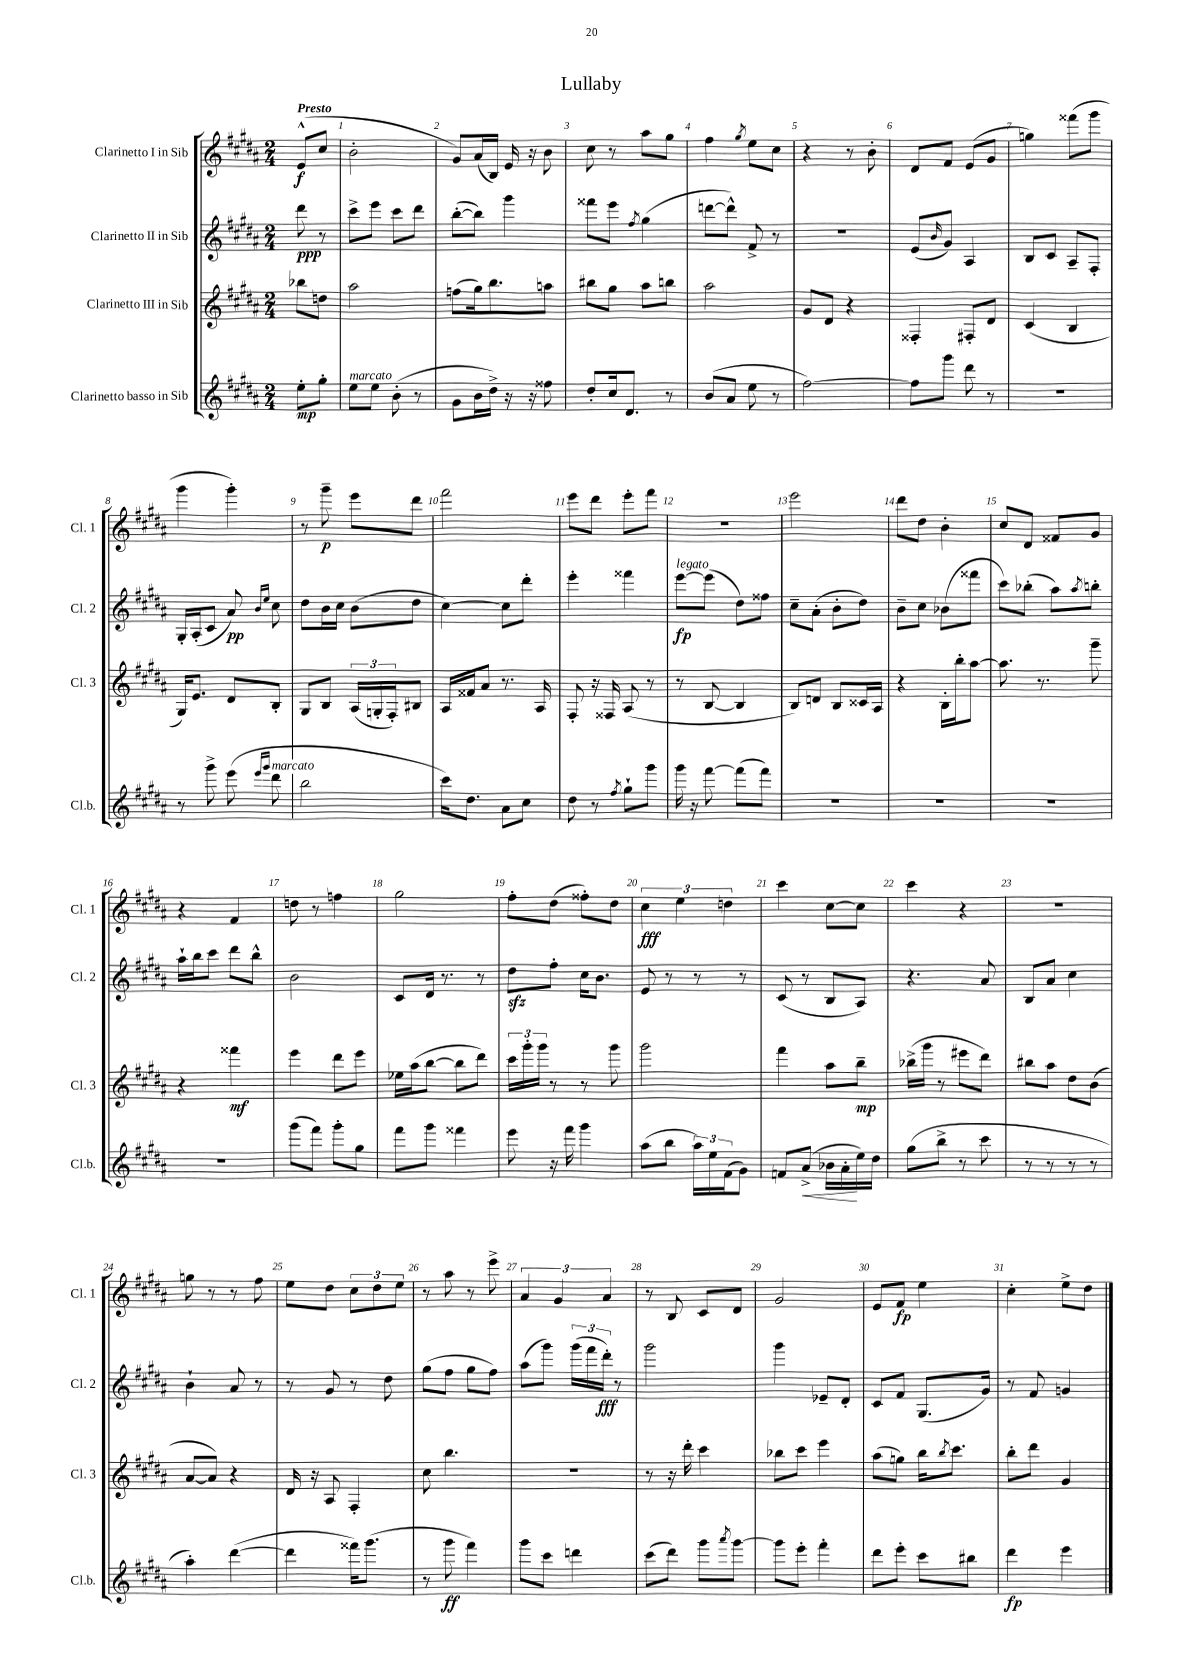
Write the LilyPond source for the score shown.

\header { title = "Lullaby" }
<<
\new StaffGroup <<
\new Staff = "s0" \with { instrumentName = "Clarinetto I in Sib" shortInstrumentName = "Cl. 1" } {
    \clef treble \key b \major \numericTimeSignature \time 2/4 \partial 4 \tempo "Presto"
    e'8-^\f( cis''8 |
    b'2-. |
    gis'8) ais'16( b16) e'16 r16 b'8 |
    cis''8 r8 ais''8 gis''8 |
    fis''4 \acciaccatura { gis''8 } e''8 cis''8 |
    r4 r8 b'8-. |
    dis'8 fis'8 e'8( gis'8 |
    g''4) fisis'''8( gis'''8 |
    gis'''4 gis'''4-.) |
    r8 gis'''8--\p e'''8 dis'''8 |
    fis'''2 |
    e'''8 dis'''8 e'''8-. fis'''8 |
    R2 |
    e'''2 |
    dis'''8 dis''8 b'4-. |
    cis''8 dis'8 fisis'8 gis'8 |
    r4 fis'4 |
    d''8 r8 f''4 |
    gis''2 |
    fis''8-. dis''8( fisis''8-.) dis''8 |
    \tuplet 3/2 { cis''4\fff e''4 d''4 } |
    cis'''4 cis''8~ cis''8 |
    cis'''4 r4 |
    R2 |
    g''8 r8 r8 fis''8 |
    e''8 dis''8 \tuplet 3/2 { cis''8 dis''8 e''8 } |
    r8 ais''8 r8 e'''8-> |
    \tuplet 3/2 { ais'4 gis'4 ais'4 } |
    r8 b8 cis'8 dis'8 |
    gis'2 |
    e'8 fis'8\fp e''4 |
    cis''4-. e''8-> dis''8 \bar "|." |
}
\new Staff = "s1" \with { instrumentName = "Clarinetto II in Sib" shortInstrumentName = "Cl. 2" } {
    \clef treble \key b \major \numericTimeSignature \time 2/4 \partial 4
    dis'''8\ppp r8 |
    cis'''8-> e'''8 cis'''8 dis'''8 |
    b''8~-.( b''8) gis'''4 |
    fisis'''8 e'''8 \acciaccatura { fis''8 } gis''4( |
    d'''8~ d'''8-^) fis'8-> r8 |
    r2 |
    e'8( \grace { b'16 } gis'8) ais4 |
    b8 cis'8 ais8-- fis8-. |
    gis16-. ais16-.( cis'8 ais'8\pp) \grace { b'16 e''16 } cis''8 |
    dis''8 b'16 cis''16 b'8( dis''8 |
    cis''4~) cis''8 dis'''8-. |
    e'''4-. fisis'''4 |
    e'''8~\fp^\markup { \italic "legato" } e'''8( dis''8) fisis''8 |
    cis''8-- ais'8-.( b'8-. dis''8) |
    b'8-- cis''8 bes'8( fisis'''8 |
    cis'''8) bes''8-.( ais''8) \acciaccatura { ais''8 } b''8-. |
    ais''16-! b''16 cis'''8 dis'''8 b''8-^ |
    b'2 |
    cis'8 dis'16 r8. r8 |
    dis''8\sfz fis''8-. cis''16 b'8. |
    e'8 r8 r8 r8 |
    cis'8( r8 b8 ais8) |
    r4. ais'8 |
    b8 ais'8 cis''4 |
    b'4-! ais'8 r8 |
    r8 gis'8 r8 dis''8 |
    gis''8( fis''8 gis''8 fis''8) |
    ais''8( gis'''8) \tuplet 3/2 { gis'''16( fis'''16 dis'''16-.\fff) } r8 |
    gis'''2 |
    gis'''4 ees'8-- dis'8-. |
    cis'8 fis'8 gis8.( gis'16) |
    r8 fis'8 g'4 \bar "|." |
}
\new Staff = "s2" \with { instrumentName = "Clarinetto III in Sib" shortInstrumentName = "Cl. 3" } {
    \clef treble \key b \major \numericTimeSignature \time 2/4 \partial 4
    bes''8 d''8 |
    ais''2 |
    f''8( gis''16) b''8. a''8 |
    bis''8 gis''8 ais''8 b''8 |
    ais''2 |
    gis'8 dis'8 r4 |
    fisis4-. fis8-. dis'8 |
    cis'4( b4 |
    gis16) e'8. dis'8 b8-. |
    gis8 b8 \tuplet 3/2 { ais16( g16-. fis16-.) } bis8 |
    ais16 fisis'16 ais'8 r8. ais16 |
    fis8-. r16 fisis16 ais8( r8 |
    r8 b8~ b4 |
    b8) d'8 b8 cisis'16 ais16 |
    r4 b16-. b''16-. ais''8~ |
    ais''8. r8. gis'''8-- |
    r4 fisis'''4\mf |
    e'''4 dis'''8 e'''8 |
    ees''16 ais''16( b''8~ b''8 dis'''8) |
    \tuplet 3/2 { cis'''16 gis'''16-. gis'''16 } r8 r8 gis'''8 |
    gis'''2 |
    fis'''4 ais''8 b''8--\mp |
    bes''16->( gis'''16 r8 eis'''8 dis'''8) |
    bis''8 ais''8 dis''8 b'8( |
    ais'8~ ais'8) r4 |
    dis'16 r16 ais8 fis4-. |
    cis''8 b''4. |
    R2 |
    r8 r16 dis'''16-. cis'''4 |
    bes''8 cis'''8 e'''4 |
    ais''8( g''8) b''16 \acciaccatura { b''8 } cis'''8. |
    b''8-. dis'''8 gis'4 \bar "|." |
}
\new Staff = "s3" \with { instrumentName = "Clarinetto basso in Sib" shortInstrumentName = "Cl.b." } {
    \clef treble \key b \major \numericTimeSignature \time 2/4 \partial 4
    e''8-.\mp gis''8-. |
    e''8^\markup { \italic "marcato" } e''8 b'8-.( r8 |
    gis'8 b'16 dis''16->) r16 r16 fisis''8 |
    dis''8-. cis''16 dis'8. r8 |
    b'8( ais'8 e''8 r8 |
    fis''2~) |
    fis''8 gis'''8 dis'''8 r8 |
    r2 |
    r8 gis'''8-> e'''8( \grace { e'''16 gis'''16 } dis'''8^\markup { \italic "marcato" } |
    b''2 |
    cis'''16) dis''8. ais'8 cis''8 |
    dis''8 r8 \acciaccatura { fis''8 } gis''8-! gis'''8 |
    gis'''16 r16 fis'''8~ fis'''8( fis'''8) |
    r2 |
    R2 |
    R2 |
    R2 |
    gis'''8( fis'''8) gis'''8-. gis''8 |
    fis'''8 gis'''8 fisis'''4 |
    e'''8 r16 fis'''16 gis'''4 |
    ais''8( b''8 \tuplet 3/2 { ais''16) e''16 fis'16( } gis'8) |
    f'8 ais'8->\<( bes'16 ais'16-.\! e''16) dis''16 |
    gis''8( b''8-> r8 cis'''8 |
    r8 r8 r8 r8 |
    ais''4-.) dis'''4~( |
    dis'''4 fisis'''16) gis'''8.( |
    r8 gis'''8\ff fis'''4) |
    gis'''8 cis'''8 d'''4 |
    cis'''8( dis'''8) gis'''8 \acciaccatura { ais'''8 } gis'''8~ |
    gis'''8 e'''8-. fis'''4-. |
    dis'''8 e'''8-. cis'''8 bis''8 |
    dis'''4\fp e'''4 \bar "|." |
}
>>
>>
\layout { \context { \Score \override BarNumber.break-visibility = ##(#f #t #t) barNumberVisibility = #all-bar-numbers-visible } }
